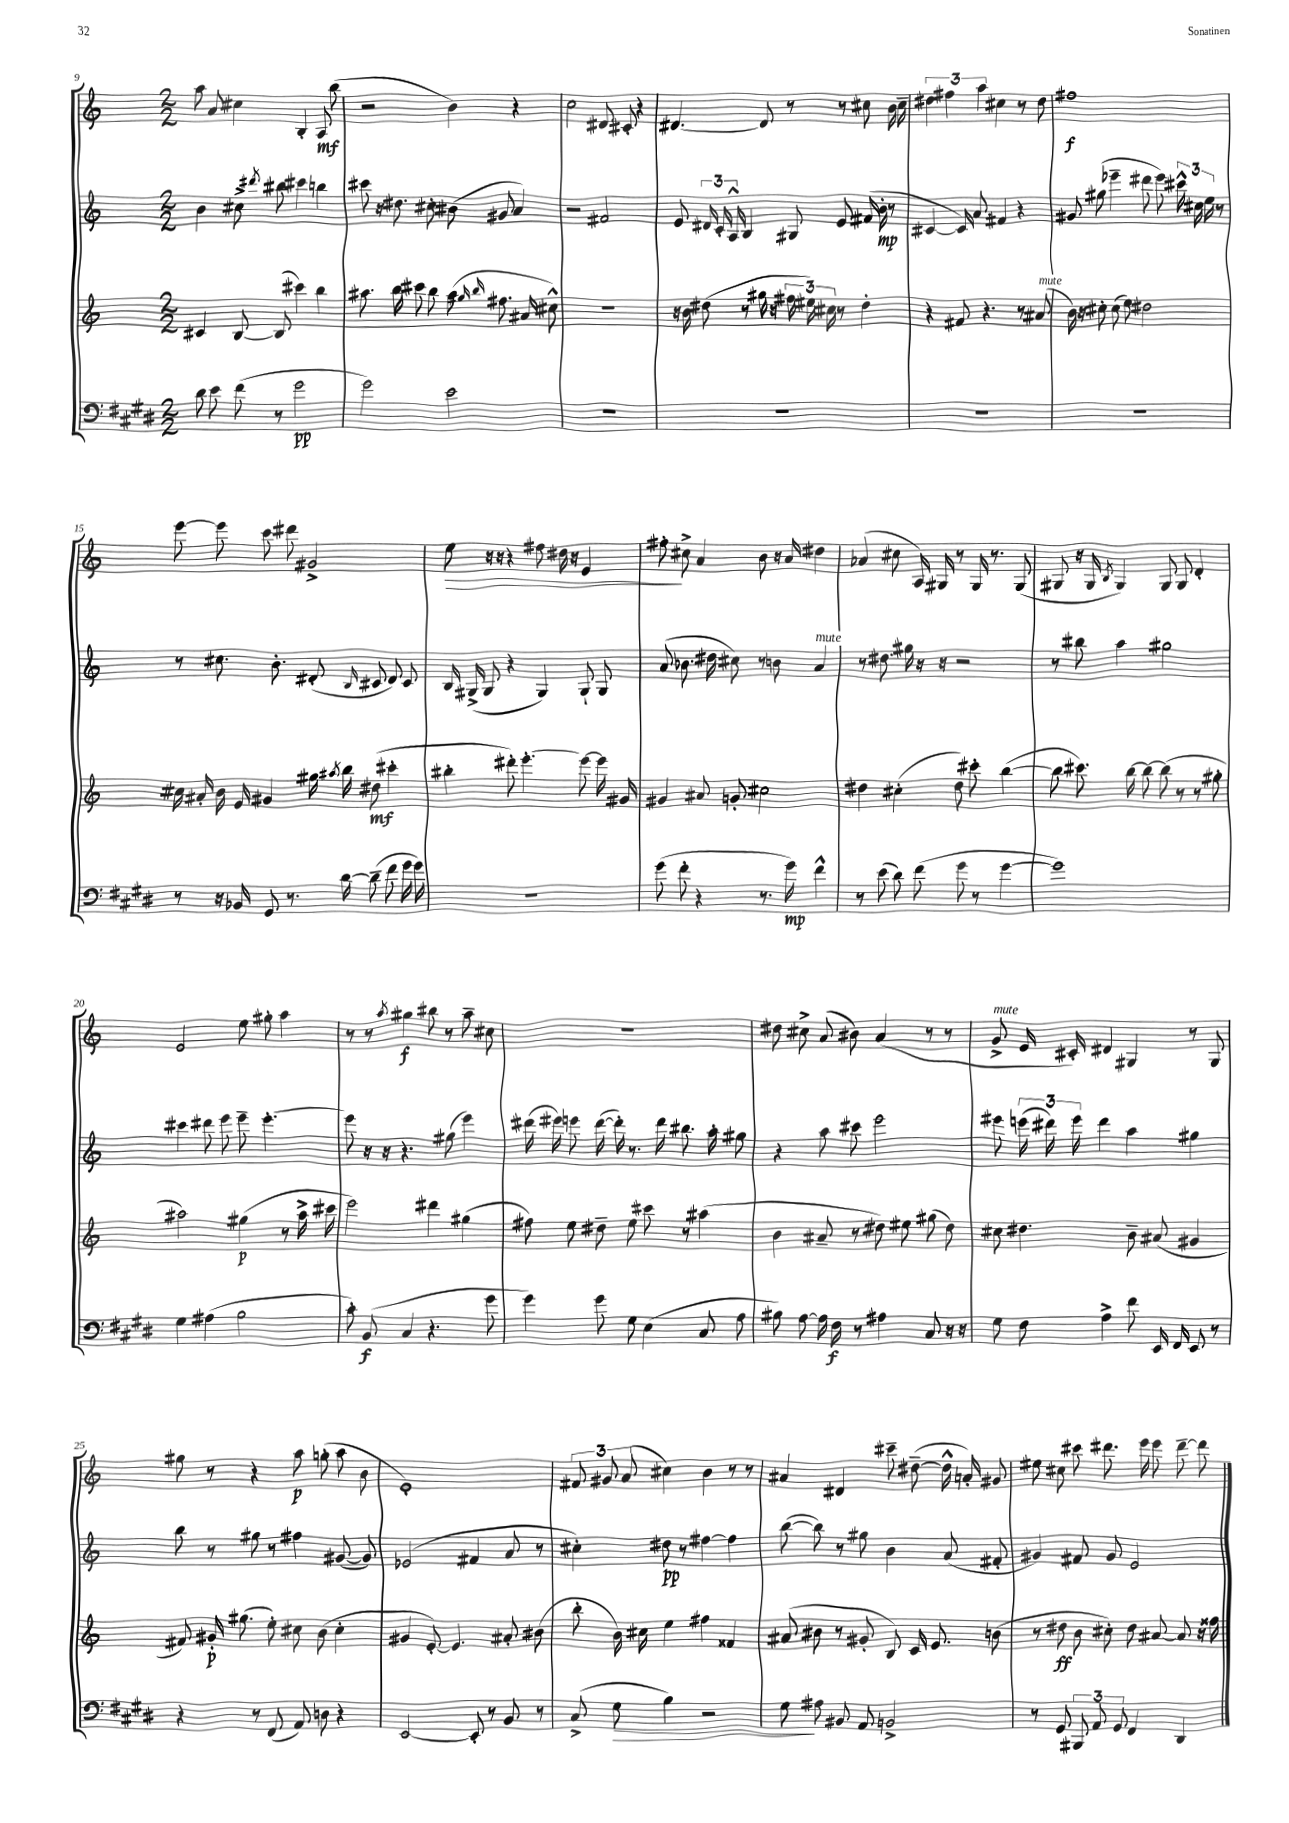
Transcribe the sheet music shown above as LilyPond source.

<<
\new StaffGroup <<
\new Staff = "s0" {
    \clef treble \key c \major \numericTimeSignature \time 2/2
    \autoBeamOff a''8 a'8 cis''4 b4-. a8\mf b''8( |
    r2 b'4) r4 |
    c''2 dis'8 cis'8-. r4 |
    dis'4.~ dis'8 r8 r8 cis''8 b'16 cis''16-- |
    \tuplet 3/2 { dis''4 fis''4 a''4 } cis''4 r8 dis''8 |
    fis''1\f |
    e'''8~ e'''8 c'''8 dis'''8 gis'2-> |
    e''8\> r16 r16 r4 fis''8 dis''16 r16 e'4 |
    fis''8-.\! cis''8-> a'4 b'8 r16 a'16 dis''4 |
    aes'4( cis''8 a16) gis16 r8 gis16 r8. gis8( |
    gis8 r16 gis16 \acciaccatura { b8 } gis4) gis8 gis8 d'4-. |
    e'2 e''8 gis''8-. a''4 |
    r8 r8 \acciaccatura { a''8 } gis''4\f bis''8 r8 a''8-- cis''8 |
    R1 |
    dis''8 cis''8-> a'8( bis'8) a'4( r8 r8 |
    g'8->^\markup { \italic "mute" } e'16 cis'16-.) dis'4 gis4 r8 gis8 |
    gis''8 r8 r4 a''8\p g''8-.( a''8 b'8 |
    e'1-.) |
    \tuplet 3/2 { fis'8 gis'8 a'8( } cis''4) b'4 r8 r8 |
    ais'4 dis'4 cis'''8-- dis''8~--( dis''16-^ a'16-.) gis'8 |
    eis''8 cis''8 cis'''8 dis'''8. e'''16 e'''8 dis'''8~-- dis'''8 \bar "|." |
}
\new Staff = "s1" {
    \clef treble \key c \major \numericTimeSignature \time 2/2
    \autoBeamOff b'4 cis''8-> \acciaccatura { dis'''8 } bis''8 cis'''4 b''4 |
    cis'''8 r16 dis''8. cis''8-. bis'8( gis'8 a'4) |
    r2 fis'2 |
    e'8 \tuplet 3/2 { dis'16 c'16-. a16-^ } b4 gis8 e'8 fis'16( b'16-.\mp r8 |
    cis'4~ cis'16) a'8. fis'4 r4 |
    gis'8 gis''8( ees'''4-- dis'''8 ees'''8) \tuplet 3/2 { cis'''16-^ cis''16 e''16 } r8 |
    r8 cis''8. b'8.-. dis'8-.( \grace { b16 } cis'8 dis'8) cis'8 |
    b16 gis16->( gis8 r4 gis4) gis8-! gis8 |
    a'8( bes'8. dis''16 cis''8) r8 b'8 a'4^\markup { \italic "mute" } |
    r8 dis''8. gis''16 r16 r16 r2 |
    r8 bis''8 a''4 gis''2 |
    cis'''4 dis'''8 e'''8 e'''8-- e'''4.~-. |
    e'''8 r16 r16 r4. gis''8( e'''4) |
    dis'''16( eis'''16) e'''8 dis'''16~( dis'''16-.) r8. dis'''16 bis''8. a''16-. gis''8 |
    r4 a''8 cis'''8 e'''2 |
    eis'''8 \tuplet 3/2 { e'''16( dis'''16) e'''16 } dis'''4 a''4 gis''4 |
    b''8 r8 gis''8 r8 fis''4 gis'8~( gis'8) |
    ees'2( fis'4 a'8 r8 |
    cis''4-.) dis''8\pp r8 fis''4~ fis''4 |
    b''8~( b''8) r8 gis''8 b'4 a'8( fis'8-. |
    gis'4) fis'8 gis'8 e'2 \bar "|." |
}
\new Staff = "s2" {
    \clef treble \key c \major \numericTimeSignature \time 2/2
    \autoBeamOff cis'4 b8~ b8( cis'''4) b''4 |
    ais''8. b''16 cis'''8 b''8 ais''8( \grace { gis''16 b''16 } fis''8. ais'16 cis''8-^) |
    r1 |
    r16 b'16 dis''8( r8 gis''16 r16 \tuplet 3/2 { fis''16 eis''16) cis''16 } r8 dis''4-. |
    r4 fis'8 r4. r8 ais'8^\markup { \italic "mute" }( |
    b'16) r16 cis''8-. cis''8( e''8) dis''2 |
    cis''16 ais'16-. b'16 e'16 gis'4 gis''16 \acciaccatura { ais''8 } b''16 dis''8\mf( cis'''4-. |
    bis''4-. dis'''8-.) e'''4.~-. e'''8~ e'''16 gis'16 |
    gis'4 ais'8 g'8-. cis''2 |
    dis''4 cis''4-.( dis''8) cis'''8-. b''4~( |
    b''8 cis'''8.) b''16~ b''8~ b''8( r8 r8 gis''8-. |
    ais''2) gis''4\p( r8 ais''16-> cis'''16 |
    e'''2) dis'''4 gis''4( |
    fis''8) e''8 dis''8-- e''8 cis'''8 r8 ais''4( |
    b'4 ais'8-- r8 dis''8) eis''8 gis''8( dis''8) |
    cis''8 dis''4. b'8-- ais'8( gis'4 |
    fis'8) gis'16-.\p gis''8.( e''8-.) cis''8 b'8( cis''4-. |
    gis'4 e'8~-.) e'4. ais'8-. bis'8( |
    b''8-. b'16) cis''16 e''4 fis''4 fisis'4 |
    ais'8( bis'8 r8 gis'8-. b8) c'16 e'8. b'8( |
    r8 dis''8\ff b'8 cis''8-.) dis''8 ais'8~ ais'8 r16 fisis''16 \bar "|." |
}
\new Staff = "s3" {
    \clef bass \key e \major \numericTimeSignature \time 2/2
    \autoBeamOff dis'8 e'8 fis'8( r8 gis'2\pp |
    gis'2) e'2 |
    R1 |
    R1 |
    R1 |
    R1 |
    r8 r16 bes,16 gis,8 r8. dis'16~ dis'8--( fis'8 gis'16 gis'16) |
    R1 |
    gis'8( fis'8-. r4 r8. gis'16\mp) fis'4-^ |
    r8 e'8( dis'8) fis'8( gis'8 r8 gis'4~ |
    gis'1) |
    gis4 ais4( b2 |
    cis'8-.) b,8\f( cis4 r4. gis'8 |
    gis'4) gis'8 gis8 e4( cis8 a8 |
    bis8) a8~ a16 fis16\f r8 ais4 cis8 r16 r16 |
    gis8 fis8 a4-> fis'8 e,16 fis,16 e,8 r8 |
    r4 r8 fis,8( a,8) d8 r4 |
    e,2~ e,8-. r8 b,8 r8 |
    cis8->( gis8\> b4) r2 |
    gis8\! ais8 bis,8 a,8 b,2-> |
    r8 gis,8 \tuplet 3/2 { bis,,8 a,8 gis,8 } fis,4 dis,4 \bar "|." |
}
>>
>>
\layout { \context { \Score currentBarNumber = #9 } }
